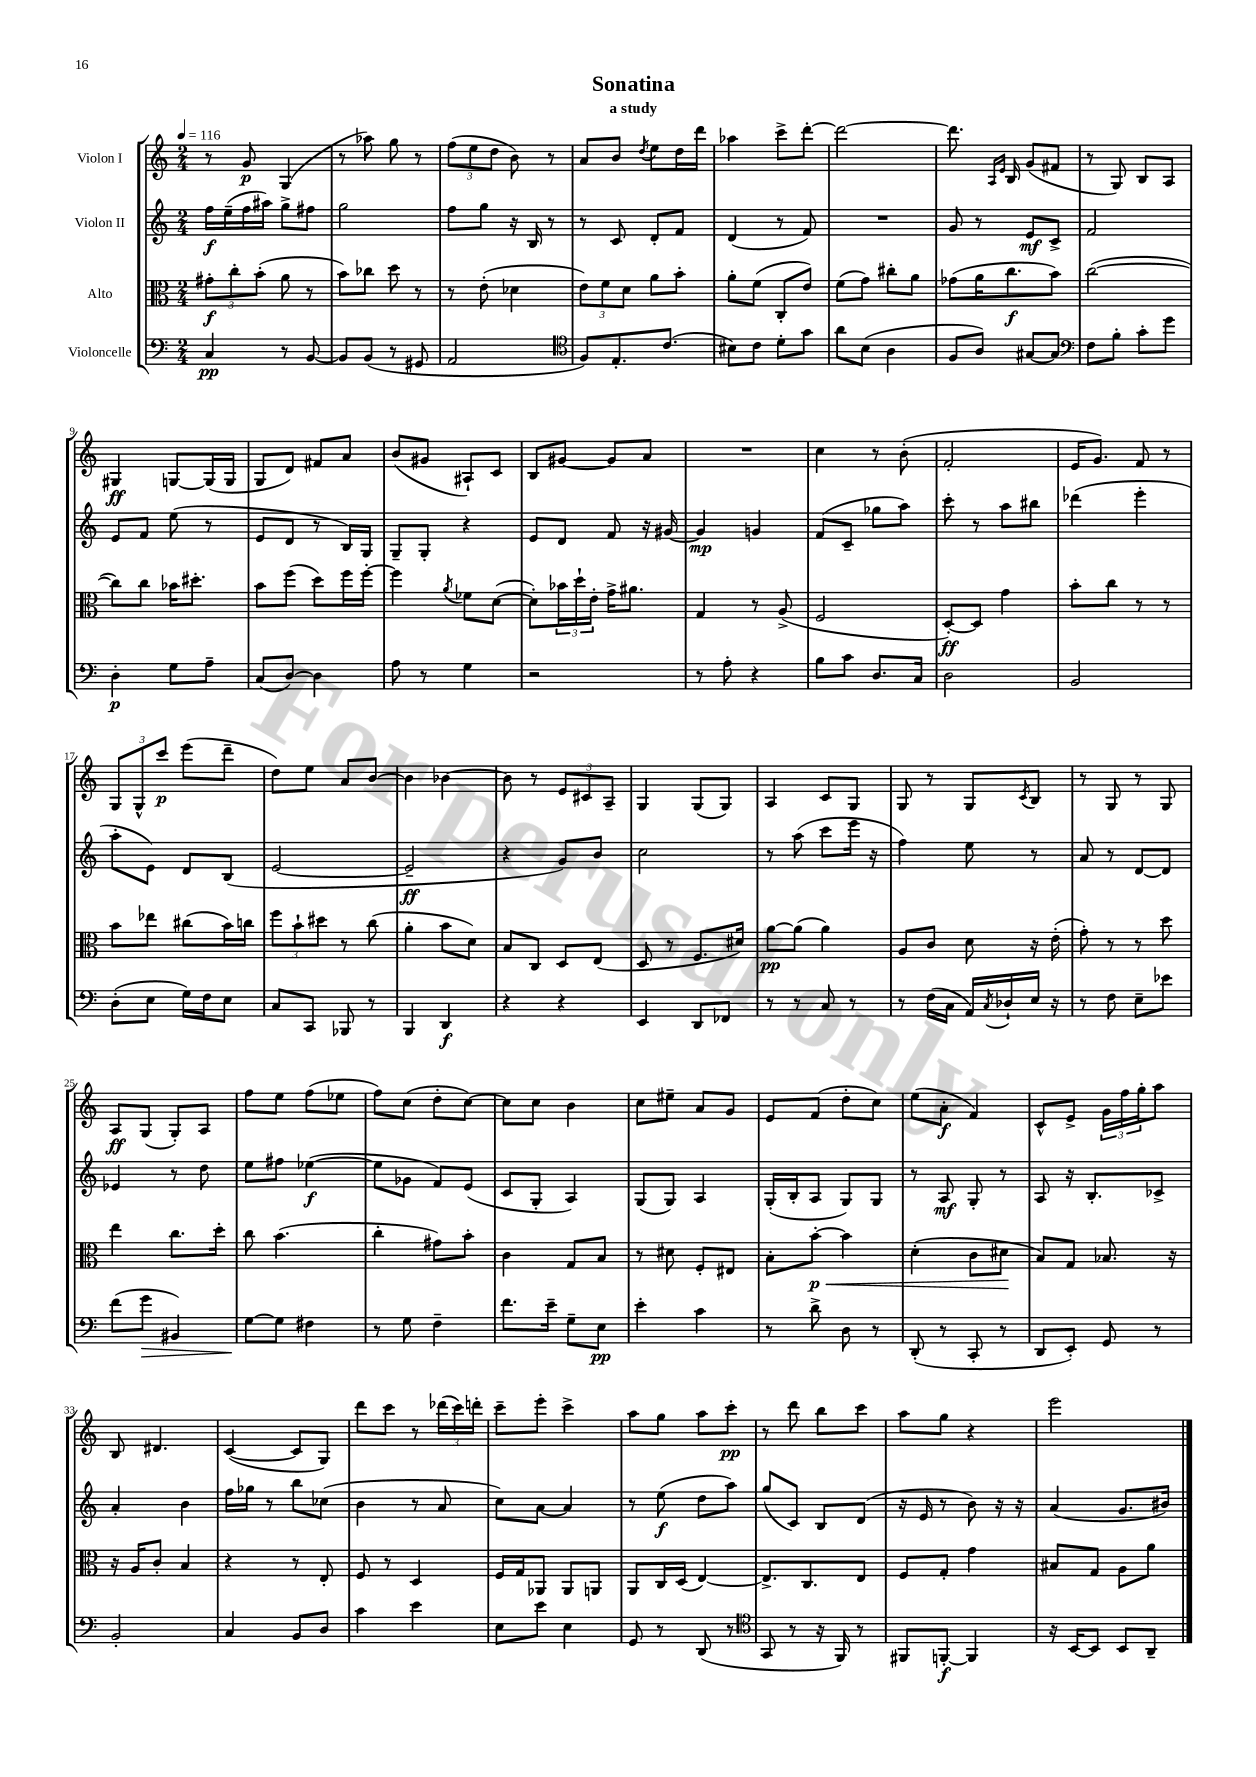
\header { title = "Sonatina" subtitle = "a study" }
<<
\new StaffGroup <<
\new Staff = "s0" \with { instrumentName = "Violon I" } {
    \clef treble \key c \major \numericTimeSignature \time 2/4 \tempo 4 = 116
    r8 g'8\p g4( |
    r8 aes''8) g''8 r8 |
    \tuplet 3/2 { f''8( e''8 d''8 } b'8) r8 |
    a'8 b'8 \acciaccatura { d''8 } e''8 d''16 d'''16 |
    aes''4 c'''8-> d'''8~-. |
    d'''2~ |
    d'''8. \grace { a16 e'16 } b16 g'8( fis'8 |
    r8 g8) b8 a8 |
    gis4\ff g8~ g16( g16 |
    g8 d'8) fis'8 a'8 |
    b'8( gis'8 ais8-!) c'8 |
    b8 gis'8~ gis'8 a'8 |
    R2 |
    c''4 r8 b'8-.( |
    f'2-. |
    e'16 g'8.) f'8 r8 |
    \tuplet 3/2 { g8 g8-^ c'''8\p } e'''8( d'''8-- |
    d''8) e''8 a'8 b'8~ |
    b'4 bes'4~ |
    bes'8 r8 \tuplet 3/2 { e'8 cis'8 a8-- } |
    g4 g8( g8) |
    a4 c'8 g8 |
    g8 r8 g8 \acciaccatura { c'8 } b8 |
    r8 g8 r8 g8 |
    a8\ff g8( g8-.) a8 |
    f''8 e''8 f''8( ees''8 |
    f''8) c''8( d''8-. c''8~) |
    c''8 c''8 b'4 |
    c''8 eis''8-- a'8 g'8 |
    e'8 f'8( d''8-. c''8) |
    e''8( a'8-.\f f'4) |
    c'8-^ e'8-> \tuplet 3/2 { g'16 f''16 g''16-. } a''8 |
    b8 dis'4. |
    c'4~( c'8 g8) |
    d'''8 c'''8 r8 \tuplet 3/2 { des'''16( c'''16) d'''16-. } |
    c'''8-- e'''8-. c'''4-> |
    a''8 g''8 a''8 c'''8-.\pp |
    r8 d'''8 b''8 c'''8 |
    a''8 g''8 r4 |
    e'''2 \bar "|." |
}
\new Staff = "s1" \with { instrumentName = "Violon II" } {
    \clef treble \key c \major \numericTimeSignature \time 2/4
    f''16\f e''16--( f''16 ais''16) g''8-> fis''8 |
    g''2 |
    f''8 g''8 r16 b16 r8 |
    r8 c'8 d'8-. f'8 |
    d'4( r8 f'8) |
    R2 |
    g'8 r8 e'8\mf c'8-> |
    f'2 |
    e'8 f'8 e''8( r8 |
    e'8 d'8 r8 b16) g16 |
    g8-- g8-. r4 |
    e'8 d'8 f'8 r16 gis'16~ |
    gis'4\mp g'4 |
    f'8( c'8-- ges''8 a''8) |
    c'''8-. r8 a''8 bis''8 |
    des'''4( e'''4-. |
    a''8-. e'8) d'8 b8( |
    e'2~ |
    e'2--\ff |
    r4 g'8) b'8 |
    c''2 |
    r8 a''8( c'''8 e'''16 r16 |
    f''4) e''8 r8 |
    a'8 r8 d'8~ d'8 |
    ees'4 r8 d''8 |
    e''8 fis''8 ees''4~\f( |
    ees''8 ges'8 f'8) e'8( |
    c'8 g8-. a4) |
    g8( g8) a4 |
    g16-.( b16-. a8 g8) g8 |
    r8 a8\mf g8-. r8 |
    a8 r16 b8.-. ces'8-> |
    a'4-. b'4 |
    f''16 ges''16 r8 b''8 ces''8( |
    b'4 r8 a'8 |
    c''8) a'8~ a'4 |
    r8 e''8\f( d''8 a''8) |
    g''8( c'8) b8 d'8( |
    r16 e'16 r8 b'8) r16 r16 |
    a'4( g'8. bis'16) \bar "|." |
}
\new Staff = "s2" \with { instrumentName = "Alto" } {
    \clef alto \key c \major \numericTimeSignature \time 2/4
    \tuplet 3/2 { gis'8-.\f c''8-. b'8-.( } a'8 r8 |
    b'8) ces''8 d''8 r8 |
    r8 e'8-.( des'4 |
    \tuplet 3/2 { e'8) f'8 d'8 } a'8 b'8-. |
    a'8-. f'8( c8-. e'8) |
    f'8( g'8) cis''8-. a'8 |
    ges'8( a'16 c''8.\f b'8) |
    c''2~( |
    c''8) c''8 bes'16 dis''8.-. |
    b'8 f''8( d''8) f''16 f''16~-. |
    f''4 \acciaccatura { a'8 } fes'8 d'8~( |
    d'8-.) \tuplet 3/2 { bes'16 d''16-! e'16-. } g'16-> ais'8. |
    g4 r8 a8->( |
    f2 |
    d8~-.\ff) d8 g'4 |
    b'8-. c''8 r8 r8 |
    b'8 ees''8 cis''8( b'16) c''16 |
    \tuplet 3/2 { f''8 b'8-! dis''8 } r8 c''8( |
    a'4-. b'8 d'8) |
    b8 c8 d8 e8( |
    d8 r8 f8. dis'16) |
    a'8~\pp a'8( a'4) |
    a8 c'8 d'8 r16 e'16-.( |
    g'8-.) r8 r8 d''8 |
    e''4 c''8. d''16-. |
    c''8 b'4.( |
    c''4-. gis'8) b'8-. |
    c'4 g8 b8 |
    r8 dis'8 f8-. eis8 |
    b8-. b'8~-.\p\< b'4 |
    d'4-.( c'8 dis'8\! |
    b8) g8 bes8. r16 |
    r16 a16 c'8-. b4 |
    r4 r8 e8-. |
    f8 r8 d4 |
    f16 g16 aes,8 aes,8 a,8 |
    a,8 c16 d16( e4~) |
    e8.-> c8. e8 |
    f8 g8-. g'4 |
    bis8 g8 a8 a'8 \bar "|." |
}
\new Staff = "s3" \with { instrumentName = "Violoncelle" } {
    \clef bass \key c \major \numericTimeSignature \time 2/4
    c4\pp r8 b,8~ |
    b,8 b,8( r8 gis,8 |
    a,2 |
    \clef tenor f8) e8.-. c'8.( |
    bis8) c'8 d'8-. g'8 |
    a'8 b8( a4 |
    f8 a8) gis8~ gis8 |
    \clef bass f8 b8-. c'8-. g'8 |
    d4-.\p g8 a8-- |
    c8( d8~) d4 |
    a8 r8 g4 |
    r2 |
    r8 a8-. r4 |
    b8 c'8 d8. c16 |
    d2 |
    b,2 |
    d8-.( e8 g16) f16 e8 |
    c8 c,8 bes,,8 r8 |
    b,,4 d,4\f |
    r4 r4 |
    e,4 d,8 fes,8 |
    r8 r8 c8 r8 |
    r8 f16( c16 a,16) \acciaccatura { c8 } des16-! e16 r16 |
    r8 f8 e8-- ees'8 |
    f'8( g'8\> bis,4) |
    g8~\! g8 fis4 |
    r8 g8 f4-- |
    f'8. e'16-- g8-- e8\pp |
    e'4-. c'4 |
    r8 d'8-> d8 r8 |
    d,8-.( r8 c,8-. r8 |
    d,8 e,8-.) g,8 r8 |
    b,2-. |
    c4 b,8 d8 |
    c'4 e'4 |
    e8 e'8 e4 |
    g,8 r8 d,8( r8 |
    \clef tenor g,8 r8 r16 f,16) r8 |
    fis,8 f,8~-.\f f,4 |
    r16 b,16~ b,8 b,8 a,8-- \bar "|." |
}
>>
>>
